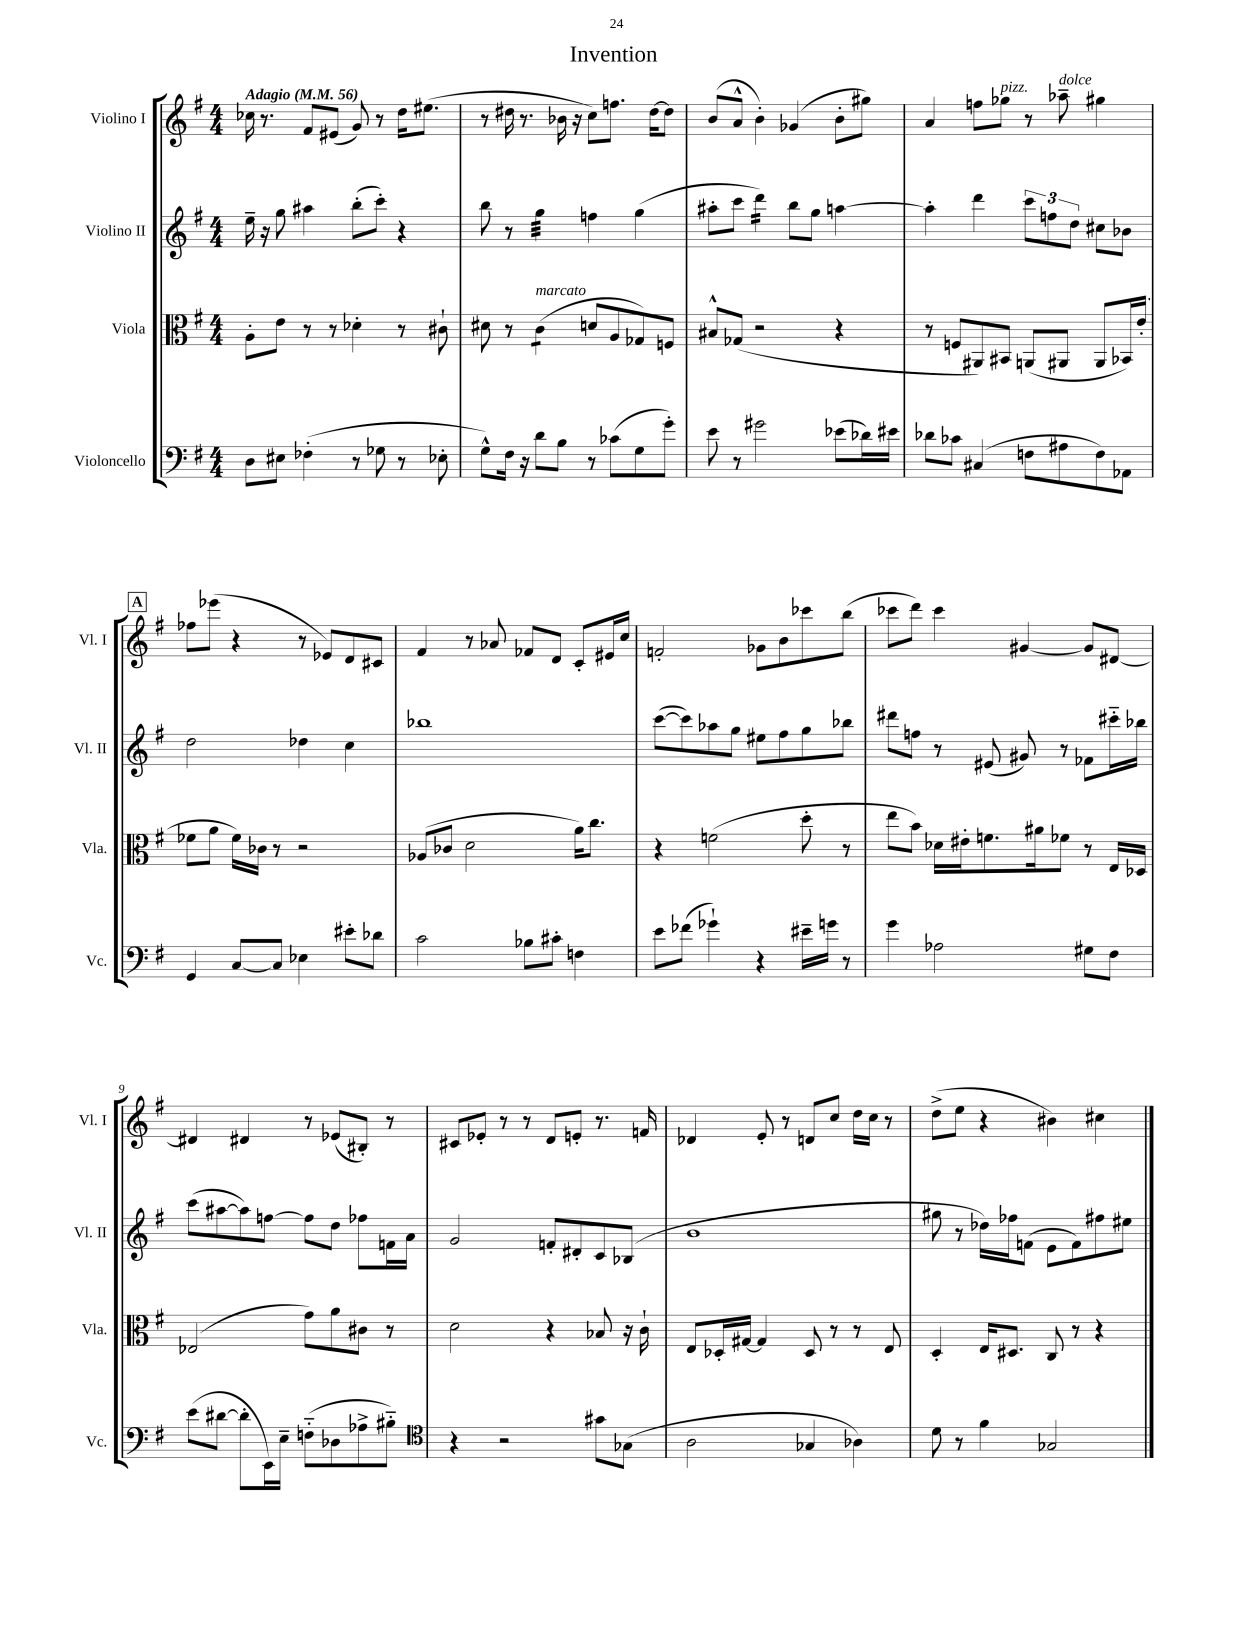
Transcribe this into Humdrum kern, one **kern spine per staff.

**kern	**kern	**kern	**kern
*staff4	*staff3	*staff2	*staff1
*clefF4	*clefC3	*clefG2	*clefG2
*k[f#]	*k[f#]	*k[f#]	*k[f#]
*M4/4	*M4/4	*M4/4	*M4/4
*MM56	*MM56	*MM56	*MM56
8D	8A'	16ee~	16cc-
.	.	16r	8.r
8E#	8e	8gg	.
(4F-'	8r	4aa#	8f#
.	8r	.	(8e#
8r	4d-'	(8bb'	8g)
8G-	.	8ccc')	8r
8r	8r	4r	16dd
.	.	.	(8.ee#
8E-'	8c#`	.	.
=	=	=	=
8G^^)	8d#	8bb	8r
16F#	8r	8r	16dd#
16r	.	.	8.r
8d	(4c	4gg	.
8B	.	.	16b-
.	.	.	16r
8r	8d	4ff	8cc)
(8c-	8A	.	8.ff
8G	8G-)	(4gg	.
.	.	.	[16dd#
8g')	8F	.	8dd#]
=	=	=	=
8e	8B#^^	8aa#'	(8b
8r	(8G-	8ccc	8a^^
2g#	2r	4ddd)	4b')
.	.	8bb	(4g-
.	.	8gg	.
(8e-	4r	[4aa	8b'
16d-)	.	.	8gg#)
16e#	.	.	.
=	=	=	=
8d-	8r	4aa']	4a
8c-	8F	.	.
(4C#	8AA#)	4ddd	8ff
.	8BB#	.	8gg-
8F	(8AA	12ccc	8r
.	.	12ff	.
8A#	8AA#	.	8aa-~
.	.	12dd	.
8F)	8AA#	8cc#	4gg#
8AA-	16BB-)	8b-	.
.	(16e'	.	.
=	=	=	=
4GG	8f-	2dd	8ff-
.	8a	.	(8eee-
[8C	16f-)	.	4r
.	16c-	.	.
8C]	8r	.	.
4E-	2r	4dd-	8r
.	.	.	8e-)
8e#'	.	4cc	8d
8d-	.	.	8c#
=	=	=	=
2c	(8A-	1bb-	4f#
.	8c-	.	.
.	2d	.	8r
.	.	.	8a-
8B-	.	.	8f-
8c#'	.	.	8d
4F	16a)	.	8c'
.	8.cc	.	.
.	.	.	16e#
.	.	.	16cc
=	=	=	=
8e	4r	([8ccc	2f'
(8f-	.	8ccc])	.
4g-`)	(2f	8aa-	.
.	.	8gg	.
4r	.	8ee#	8g-
.	.	8ff#	8b
16e#~	8dd'	8gg	8ccc-
16g	.	.	.
8r	8r	8bb-	(8bb
=	=	=	=
4g	8ee	8ddd#	8ccc-
.	8b)	8ff	8ddd)
2A-	16d-	8r	4ccc-
.	16e#'	.	.
.	8.f	(8e#	.
.	.	8g#)	[4g#
.	16a#	.	.
.	8f-	8r	.
8G#	8r	8f-	8g#]
8F#	16E	16ccc#'~	[8d#
.	16D-	16bb-	.
=	=	=	=
(8e	(2E-	(8ccc	4d#]
[8d#	.	[8aa#	.
8d#']	.	8aa#])	4d#
16EE)	.	[8ff	.
16E~	.	.	.
(8F'~	8g)	8ff]	8r
8D-	8a	8dd	(8e-
8A-^	8c#	8ff-	8B#')
8B#'~)	8r	16f	8r
.	.	16a	.
=	=	=	=
*clefC4	*	*	*
4r	2d	2g	8c#
.	.	.	8e-'
2r	.	.	8r
.	.	.	8r
.	4r	8f'	8d
.	.	8d#'	8e'
8g#	8B-	8c	8.r
(8G-	16r	(8B-	.
.	16c`	.	16f
=	=	=	=
2A	8E	1b	4d-
.	16D-'	.	.
.	[16G#	.	.
.	4G#]	.	8e'
.	.	.	8r
4G-	8D-	.	8d
.	8r	.	8cc
4A-)	8r	.	16dd
.	.	.	16cc
.	8E	.	8r
=	=	=	=
8d	4D'	8gg#	(8dd^
8r	.	8r	8ee
4f#	16E	16dd-)	4r
.	8.D#	16ff-	.
.	.	(8f	.
2G-	8C	8e	4b#)
.	8r	8f)	.
.	4r	8ff#	4cc#
.	.	8ee#	.
==	==	==	==
*-	*-	*-	*-
